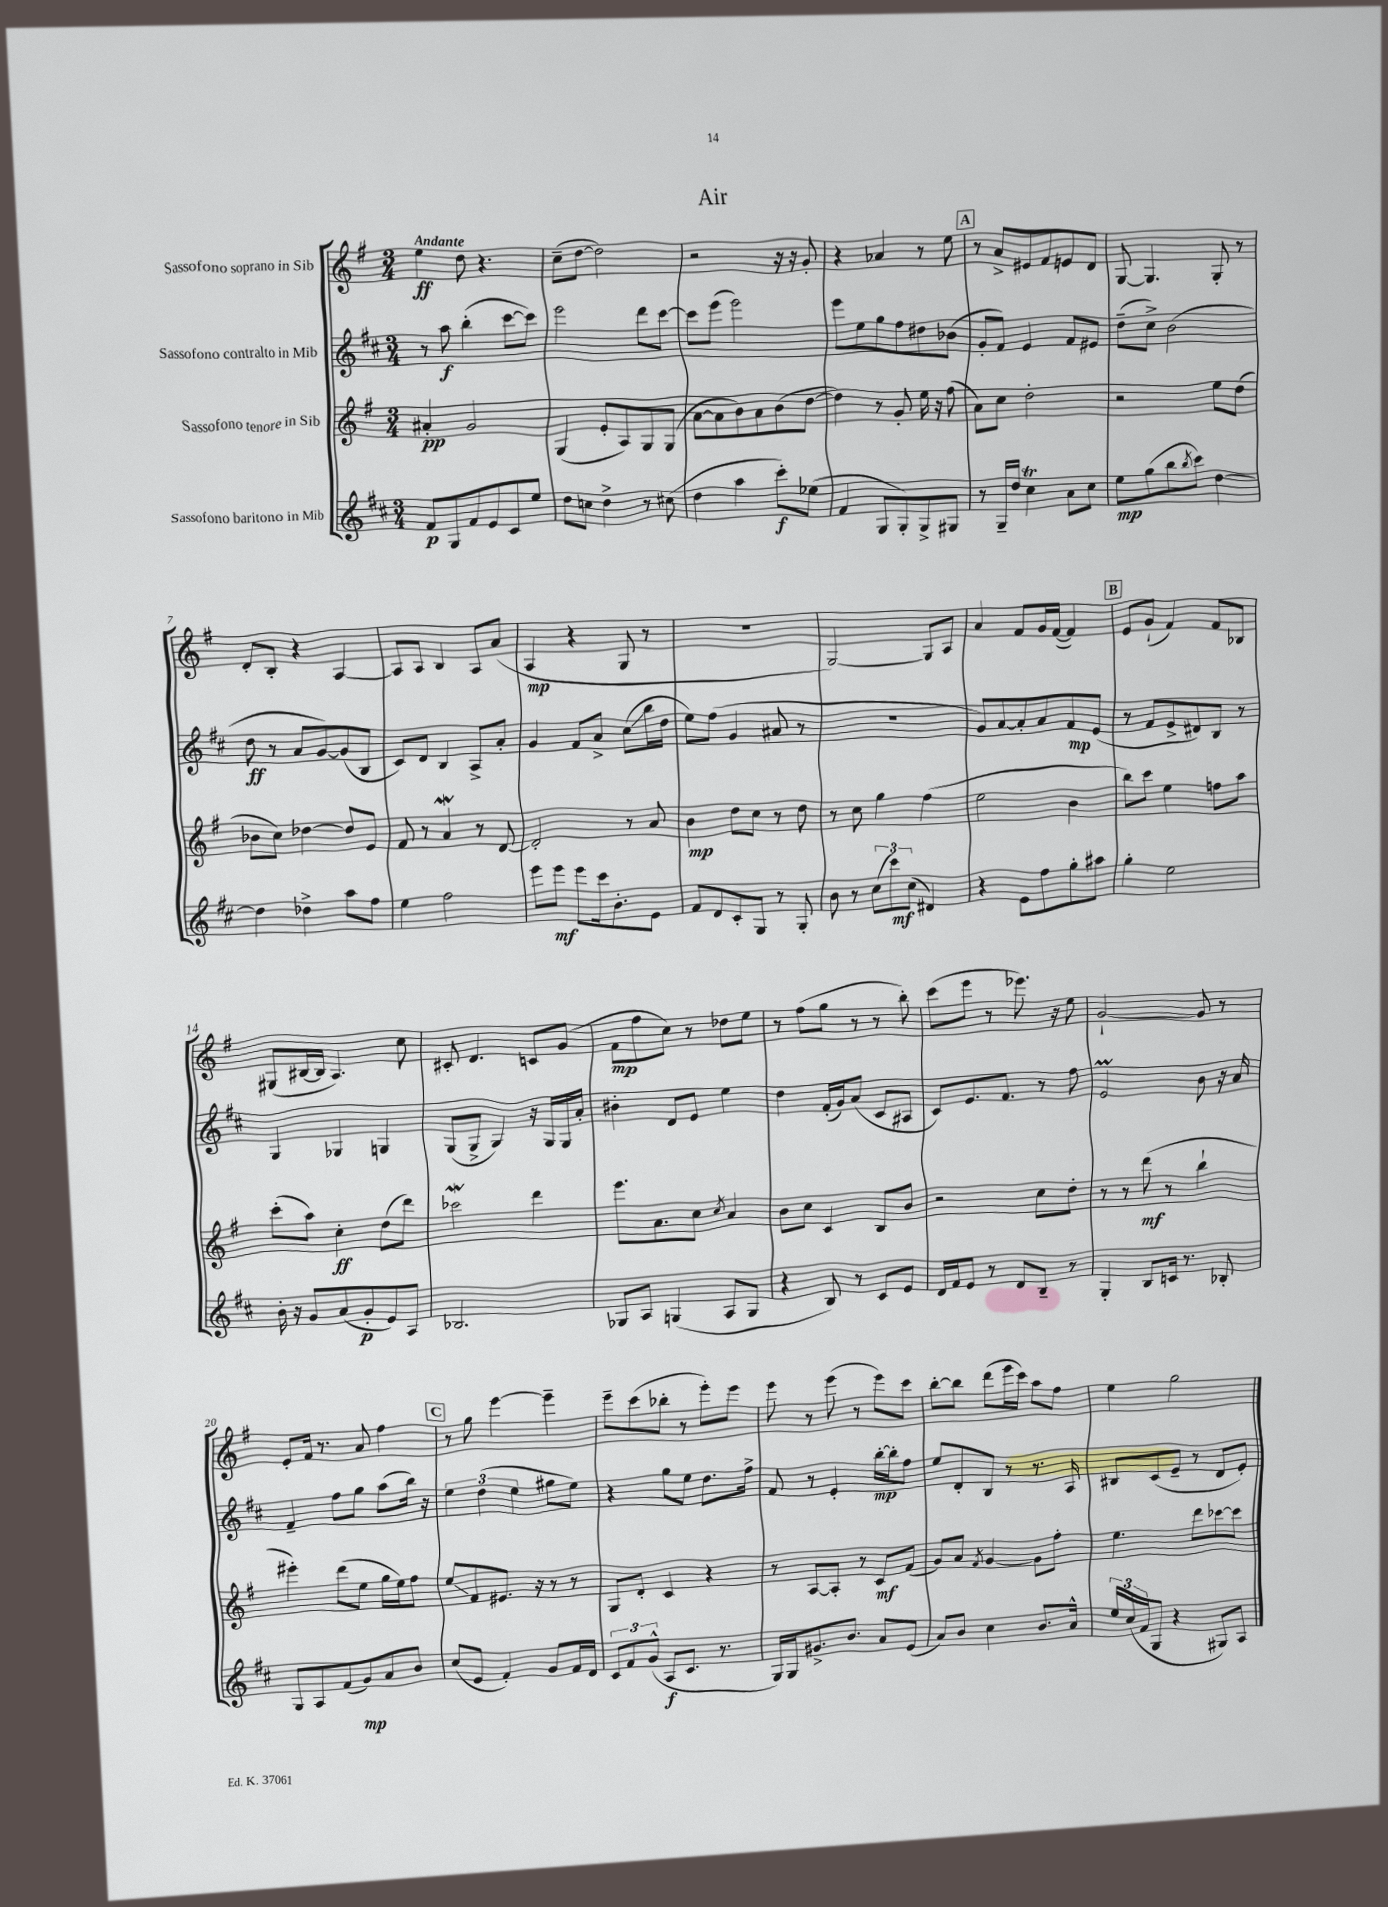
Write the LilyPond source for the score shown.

\header { title = "Air" }
<<
\new StaffGroup <<
\new Staff = "s0" \with { instrumentName = "Sassofono soprano in Sib" } {
    \clef treble \key g \major \numericTimeSignature \time 3/4 \tempo "Andante"
    e''4\ff d''8 r4. |
    c''8--( d''8~ d''2) |
    r2 r16 r16 g'8-. |
    r4 aes'4 r8 e''8 |
    \mark \markup { \box "A" } r8 a'8-> eis'8 fis'8 e'8 d'8 |
    g8~ g4. g8-. r8 |
    d'8-. b8-. r4 a4~ |
    a8 a8 b4 a8 a'8( |
    a4\mp r4 g8 r8 |
    R2. |
    g2~) g8 a8 |
    a'4 fis'8 g'16 fis'16~( fis'4) |
    \mark \markup { \box "B" } e'8 g'8-!( fis'4) fis'8 bes8 |
    gis8( bis16~ bis16 a4.) c''8 |
    cis'8-. d'4. c'8 g'8( |
    fis'8\mp fis''8 c''8) r8 des''8 e''8 |
    r8 fis''8( g''8 r8 r8 b''8-.) |
    c'''8( e'''8 r8 ees'''8.) r16 e''8 |
    g'2~-! g'8 r8 |
    e'8-. fis'16 r8. a'8 fis''4 |
    \mark \markup { \box "C" } r8 g''8 e'''4~ e'''4-- |
    e'''8-- c'''8( bes''8-. r8 e'''8-.) e'''8 |
    e'''8 r8 e'''8( r8 e'''8) c'''8 |
    b''8~-. b''8 d'''8( e'''16 c'''16) a''8 fis''8 |
    e''4 g''2 \bar "|." |
}
\new Staff = "s1" \with { instrumentName = "Sassofono contralto in Mib" } {
    \clef treble \key d \major \numericTimeSignature \time 3/4
    r8 a''8\f b''4-.( cis'''8~ cis'''8) |
    e'''2 d'''8 cis'''8~ |
    cis'''8 e'''8( e'''2) |
    e'''8 e''8 g''8 fis''8 dis''8 bes'8( |
    \mark \markup { \box "A" } g'8-. fis'8) e'4 fis'8 eis'8 |
    d''8--( cis''8->) b'2( |
    d''8\ff r8 a'8 g'8~) g'8( b8 |
    cis'8) d'8 b4 a8-> a'8-. |
    g'4 fis'8 a'8-> cis''8\glissando( b''16 d''16 |
    e''8) fis''8( g'4 ais'8 r8 |
    R2. |
    g'8) a'8~ a'8-. a'8 fis'8\mp e'8( |
    \mark \markup { \box "B" } r8 fis'8 e'8-> dis'8) b8 r8 |
    g4 ges4 g4 |
    g8( g8-> g4) r16 g16 g16 a'16-. |
    bis'4-. d'8 e'8 e''4 |
    d''4 fis'16-.( g'16) a'8( cis'8 ais8 |
    cis'8) e'8. fis'8. r8 fis''8 |
    e'2\prall b'8 r16 a'16 |
    fis'4-- fis''8 g''8 a''8( b''16) r16 |
    \mark \markup { \box "C" } \tuplet 3/2 { e''4 d''4( e''4 } gis''8 e''8) |
    r4 g''8 e''8 d''8. fis''16-> |
    fis'8 r8 e'4-. b''16~-.\mp b''16-. fis''8 |
    e''8 d'8-. b8 r8 r8. a16 |
    bis8 cis'8( e'8-- r8 d'8 e'8-.) \bar "|." |
}
\new Staff = "s2" \with { instrumentName = "Sassofono tenore in Sib" } {
    \clef treble \key g \major \numericTimeSignature \time 3/4
    ais'4-.\pp g'2 |
    g4( e'8-. a8) g8 g8( |
    a'8~ a'8 b'8) a'8 b'8( d''8~ |
    d''4) r8 g'8-. e''16 r16 fis''8( |
    \mark \markup { \box "A" } a'8) c''8 d''2-. |
    r2 e''8 d''8( |
    bes'8 c''8) des''4~ des''8 e'8 |
    fis'8 r8 a'4\mordent r8 d'8~ |
    d'2-. r8 a'8 |
    b'4\mp d''8 c''8 r8 d''8 |
    r8 c''8 g''4 fis''4( |
    e''2 b'4 |
    \mark \markup { \box "B" } b''8) c'''8 e''4 f''8 a''8 |
    c'''8-.( a''8) c''4-.\ff d''8( d'''8) |
    ces'''2\mordent d'''4 |
    e'''8. a'8. c''8 \acciaccatura { c''8 } a'4 |
    b'8 c''8 c'4 b8 b'8 |
    r2 c''8 d''8-. |
    r8 r8 d'''8\mf( r8 b''4-! |
    eis'''4-.) d'''8( e''8 g''16 e''16) fis''8 |
    \mark \markup { \box "C" } e''8\glissando fis'8 eis'8. r16 r8 r8 |
    g8 d'8-. c'4 r4 |
    r8 a8~ a8-. r8 c'8\mf fis'8( |
    g'8) a'8 \acciaccatura { fis'8 } g'4~ g'8 fis''8-. |
    e''4. d'''8 ces'''8~ ces'''8 \bar "|." |
}
\new Staff = "s3" \with { instrumentName = "Sassofono baritono in Mib" } {
    \clef treble \key d \major \numericTimeSignature \time 3/4
    fis'8\p g8 fis'8 e'8 cis'8 e''8 |
    d''8 c''8 d''4-> r8 cis''8( |
    d''4 a''4 cis'''8-.\f) ees''8( |
    fis'4 g8 g8-.) g8-> gis8 |
    \mark \markup { \box "A" } r8 g16-- d''16 cis''4\trill a'8 cis''8 |
    e''8\mp g''8( b''8 \acciaccatura { b''8 } cis'''8) d''4~ |
    d''4 des''4-> a''8 fis''8 |
    e''4 fis''2 |
    e'''8 e'''8\mf e'''8 cis'''16 b'8.-. e'8 |
    fis'8 d'8 cis'8-. g8 r8 g8-. |
    b'8 r8 \tuplet 3/2 { cis''8( cis'''8\mf) cis''8( } dis'4) |
    r4 e'8 fis''8 g''8-. ais''8 |
    \mark \markup { \box "B" } g''4-. e''2 |
    b'16-. r16 g'8 a'8( g'8-.\p e'8) a8 |
    bes2. |
    ges8 a8 g4( a8 g8 |
    r4 b8) r8 cis'8 e'8 |
    d'16 fis'16 e'8 r8 d'8 b8-- r8 |
    g4-. b8 c'16 r8. bes8-. |
    g8 a8 fis'8( g'8\mp) a'8 b'8 |
    \mark \markup { \box "C" } cis''8( e'8 fis'4-.) g'8 fis'16 d'16 |
    \tuplet 3/2 { cis'8 fis'8 g'8-^( } a8\f cis'8. r8. |
    g16) g16 gis'8.-> b'8. a'8 e'8( |
    a'8) b'8 cis''4 b'8. a'16-^ |
    \tuplet 3/2 { e''16 cis''16( fis'16 } g8 r4 gis8) a8 \bar "|." |
}
>>
>>
